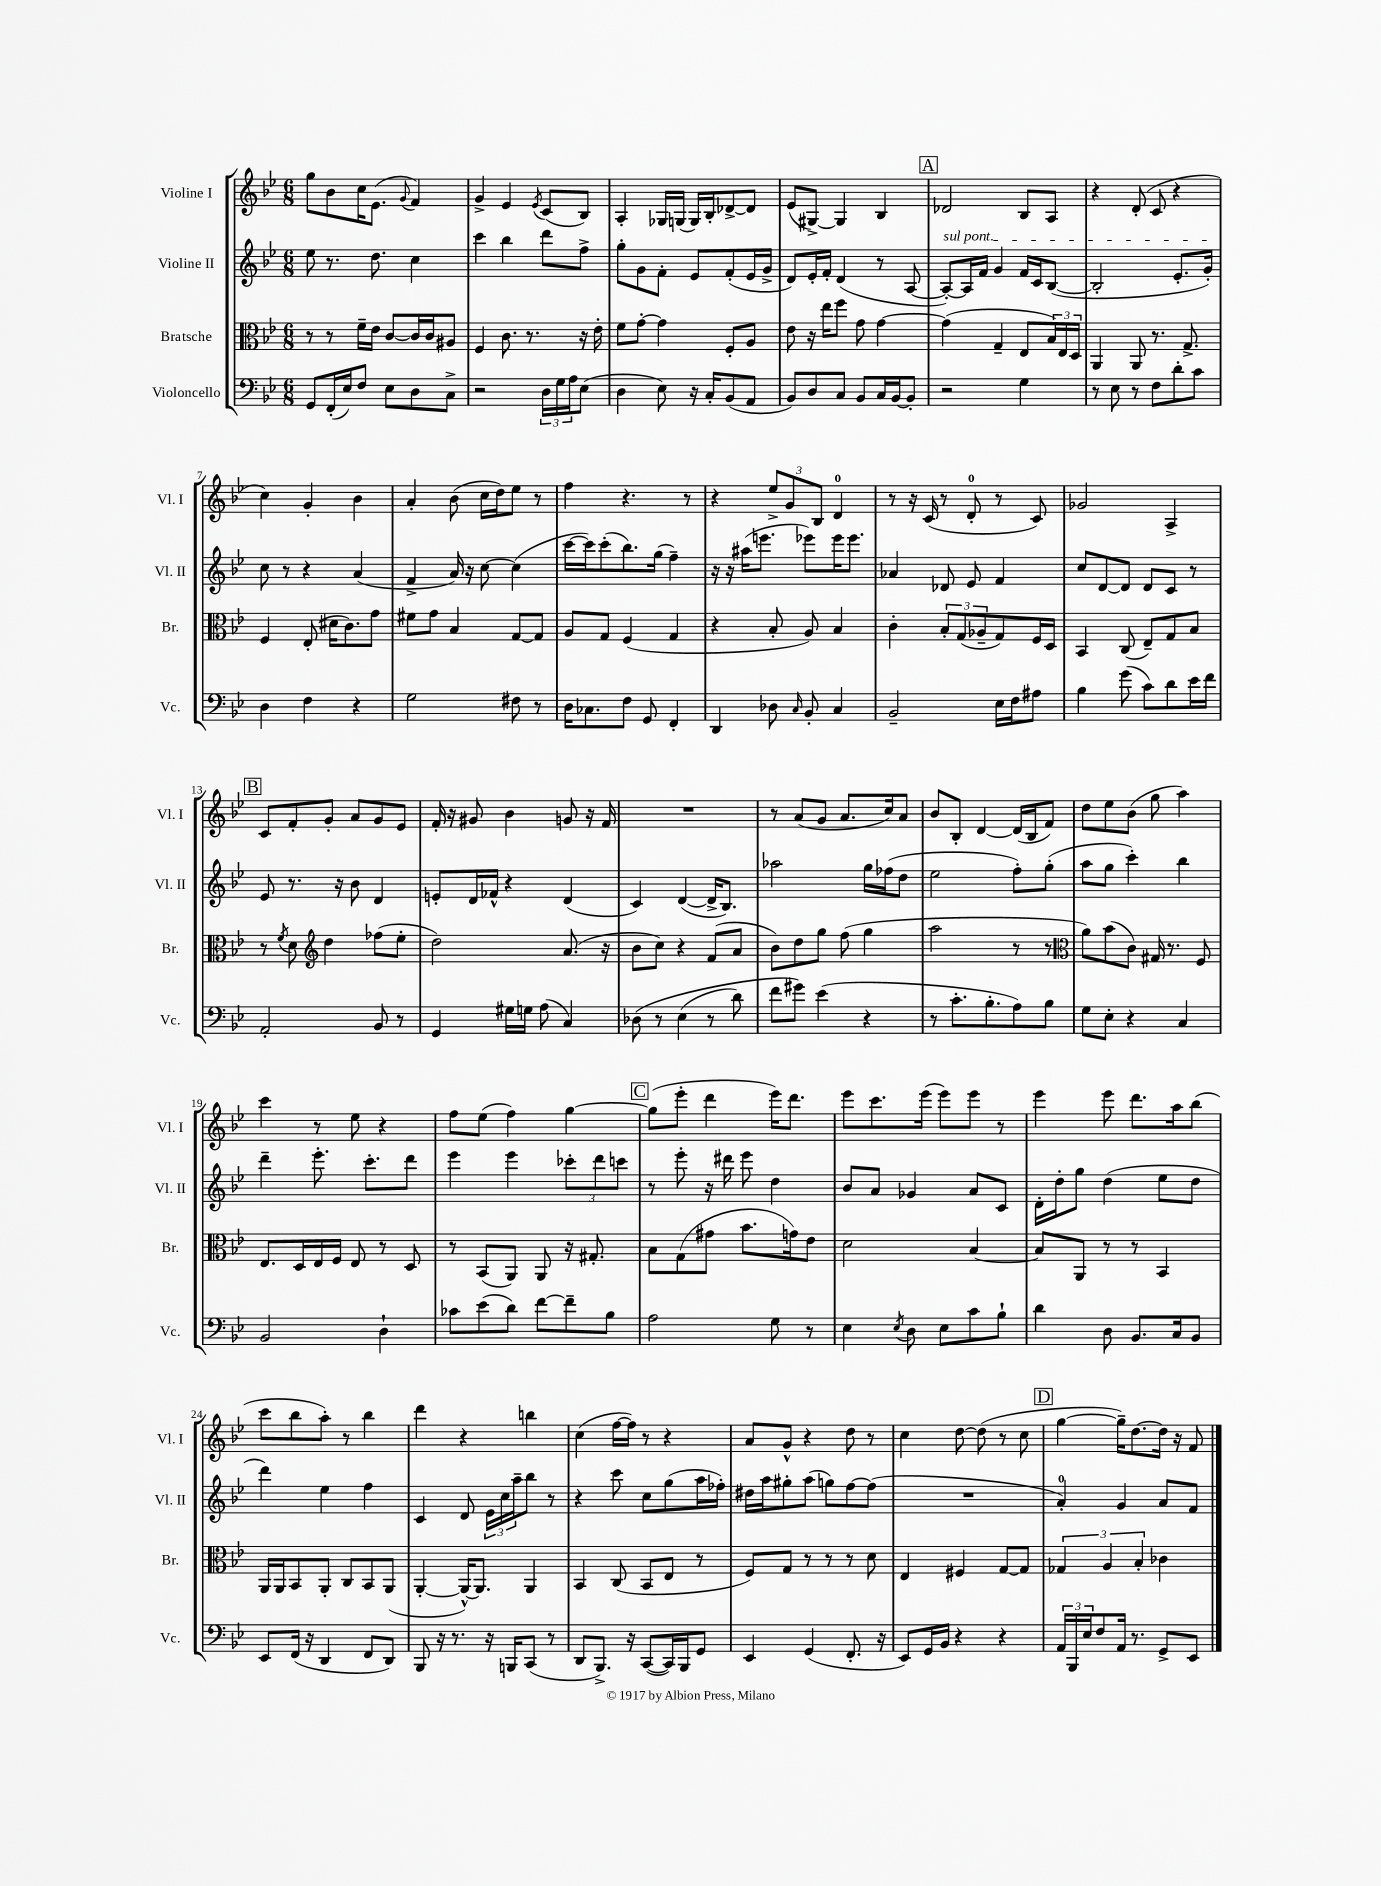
<<
\new StaffGroup <<
\new Staff = "s0" \with { instrumentName = "Violine I" shortInstrumentName = "Vl. I" } {
    \clef treble \key bes \major \numericTimeSignature \time 6/8
    g''8 bes'8 c''16 ees'8.( \appoggiatura { g'8 } f'4) |
    g'4-> ees'4 \acciaccatura { ees'8 } c'8( bes8) |
    a4-. ges16 g16( g16) bes16-. des'8~-> des'8 |
    ees'8( gis8~->) gis4 bes4 |
    \mark \markup { \box "A" } des'2 bes8 a8 |
    r4 d'8-.( c'8 r4 |
    c''4) g'4-. bes'4 |
    a'4-. bes'8( c''16 d''16) ees''8 r8 |
    f''4 r4. r8 |
    r4 \tuplet 3/2 { ees''8-> g'8 bes8 } d'4-0 |
    r8 r16 c'16( r8 d'8-0-. r8 c'8) |
    ges'2 a4-> |
    \mark \markup { \box "B" } c'8 f'8-. g'8-. a'8 g'8 ees'8 |
    f'16-. r16 gis'8 bes'4 g'8 r16 f'16 |
    R2. |
    r8 a'8( g'8 a'8. c''16) a'8 |
    bes'8 bes8-. d'4~ d'16( bes16 f'8) |
    d''8 ees''8 bes'8( g''8 a''4) |
    c'''4 r8 ees''8 r4 |
    f''8 ees''8( f''4) g''4~ |
    \mark \markup { \box "C" } g''8( ees'''8-. d'''4 ees'''16) d'''8. |
    ees'''8 c'''8. ees'''16( ees'''8) ees'''8 r8 |
    ees'''4 ees'''8 d'''8. a''16 bes''8( |
    c'''8 bes''8 a''8-.) r8 bes''4 |
    d'''4 r4 b''4 |
    c''4( f''16~ f''16) r8 r4 |
    a'8 g'8-^ r4 d''8 r8 |
    c''4 d''8~ d''8( r8 c''8 |
    \mark \markup { \box "D" } g''4~ g''16--) d''8.~ d''16 r16 f'8 \bar "|." |
}
\new Staff = "s1" \with { instrumentName = "Violine II" shortInstrumentName = "Vl. II" } {
    \clef treble \key bes \major \numericTimeSignature \time 6/8
    ees''8 r8. d''8. c''4 |
    c'''4 bes''4 d'''8 f''8-> |
    g''8-. g'8 f'8-. ees'8 f'8-.( ees'16 g'16-> |
    d'8) ees'16-. f'16-. d'4( r8 a8~ |
    \mark \markup { \box "A" } \once \override TextSpanner.bound-details.left.text = \markup { \italic "sul pont." } a8~-.\startTextSpan) a16 f'16 g'4 f'16 c'16 bes8~( |
    bes2-. ees'8.-. g'16-.\stopTextSpan) |
    c''8 r8 r4 a'4( |
    f'4-> a'16) r16 c''8~ c''4( |
    c'''16~ c'''16) c'''8-.( bes''8.) g''16( f''4--) |
    r16 r16 ais''16( e'''8. ees'''8) ees'''16 ees'''8. |
    aes'4 des'8 ees'8 f'4 |
    c''8 d'8~ d'8 d'8 c'8 r8 |
    \mark \markup { \box "B" } ees'8 r8. r16 bes'8 d'4 |
    e'8-. d'16 fes'16-^ r4 d'4( |
    c'4) d'4~( d'16-> bes8.) |
    aes''2 g''16 fes''16( d''8 |
    ees''2 f''8-.) g''8-.( |
    a''8 g''8 c'''4-.) bes''4 |
    d'''4-- ees'''8.-. c'''8.-. d'''8 |
    ees'''4 ees'''4 \tuplet 3/2 { ces'''8-. d'''8 c'''8 } |
    \mark \markup { \box "C" } r8 ees'''8-. r16 dis'''16 ees'''8 d''4 |
    bes'8 a'8 ges'4 a'8 c'8 |
    d'16-. d''16-. g''8 d''4( ees''8 d''8 |
    d'''4) ees''4 f''4 |
    c'4 d'8 \tuplet 3/2 { ees'16 c''16 a''16-- } bes''8 r8 |
    r4 c'''8 c''8 g''8( a''16 fes''16-.) |
    dis''16 a''16 gis''8-. a''8( g''8) f''8~ f''8( |
    R2. |
    \mark \markup { \box "D" } a'4-0-.) g'4 a'8 f'8 \bar "|." |
}
\new Staff = "s2" \with { instrumentName = "Bratsche" shortInstrumentName = "Br." } {
    \clef alto \key bes \major \numericTimeSignature \time 6/8
    r8 r8 f'16-- ees'16 c'8~ c'16 c'16 ais8 |
    f4 c'8. r8. r16 ees'16-. |
    f'8 g'8~-. g'4 f8-. a8 |
    ees'8 r16 ees''16 f''8 g'8 g'4~ |
    \mark \markup { \box "A" } g'4( g4-- ees8 \tuplet 3/2 { bes16) ees16 d16 } |
    a,4 a,8 r8. g8.-> |
    f4 ees8-.( dis'16 c'8.) g'8 |
    fis'8 g'8 bes4 g8~ g8 |
    a8 g8 f4( g4 |
    r4 bes8-. a8) bes4 |
    c'4-. \tuplet 3/2 { bes8-. g8( aes8-- } g8) f16 d16 |
    bes,4 c8( ees8--) g8 bes8 |
    \mark \markup { \box "B" } r8 \acciaccatura { f'8 } d'8 \clef treble d''4 fes''8( ees''8-. |
    d''2) a'8.( r16 |
    bes'8 c''8) r4 f'8( a'8 |
    bes'8) d''8 g''8 f''8( g''4 |
    a''2 r8 r8 |
    \clef alto a'8) bes'8( c'8) gis16 r8. f8 |
    ees8. d16 ees16 f16 ees8 r8 d8 |
    r8 bes,8( a,8) a,8 r16 gis8.-. |
    \mark \markup { \box "C" } bes8 g8( gis'8 bes'8. g'16) ees'8 |
    d'2 bes4~ |
    bes8 a,8 r8 r8 bes,4 |
    a,16 a,16 bes,8 a,8-. c8 bes,8 a,8( |
    a,4~-. a,16~-^) a,8. a,4 |
    bes,4 c8( bes,8 ees8 r8 |
    f8) g8 r8 r8 r8 d'8 |
    ees4 fis4 g8~ g8 |
    \mark \markup { \box "D" } \tuplet 3/2 { ges4 a4 bes4-. } ces'4 \bar "|." |
}
\new Staff = "s3" \with { instrumentName = "Violoncello" shortInstrumentName = "Vc." } {
    \clef bass \key bes \major \numericTimeSignature \time 6/8
    g,8 f,16-.( ees16) f8 ees8 d8 c8-> |
    r2 \tuplet 3/2 { d16 g16 a16 } ees8( |
    d4 ees8) r16 c16-. bes,8( a,8 |
    bes,8) d8 c8 bes,8 c16 bes,16~ bes,8-. |
    \mark \markup { \box "A" } r2 g4 |
    r8 ees8 r8 f8 d'8-. c'8 |
    d4 f4 r4 |
    g2 fis8 r8 |
    d16 ces8. f8 g,8 f,4-. |
    d,4 des8 \grace { c16 } bes,8-. c4 |
    bes,2-- ees16 f16 ais8 |
    bes4 g'8( c'8) d'8 ees'16 f'16 |
    \mark \markup { \box "B" } a,2-. bes,8 r8 |
    g,4 gis16 g16 a8( c4) |
    des8\( r8 ees4( r8 d'8) |
    f'8 gis'8\) ees'4( r4 |
    r8 c'8.-. bes8.-. a8) bes8 |
    g8 ees8-. r4 c4 |
    bes,2 d4-! |
    ces'8 ees'8( d'8) f'8~ f'8-- bes8 |
    \mark \markup { \box "C" } a2 g8 r8 |
    ees4 \acciaccatura { ees8 } d8 ees8 c'8 bes8-! |
    d'4 d8 bes,8. c16 bes,8 |
    ees,8 f,16( r16 d,4 f,8 d,8) |
    bes,,8 r16 r8. r16 b,,16 c,8( r8 |
    d,8 bes,,8.->) r16 c,8~( c,16) bes,,16 g,8 |
    ees,4 g,4( f,8.-. r16 |
    ees,8) g,16 bes,16 r4 r4 |
    \mark \markup { \box "D" } \tuplet 3/2 { a,16 bes,,16 ees16 } f8 a,16 r8. g,8-> ees,8 \bar "|." |
}
>>
>>
